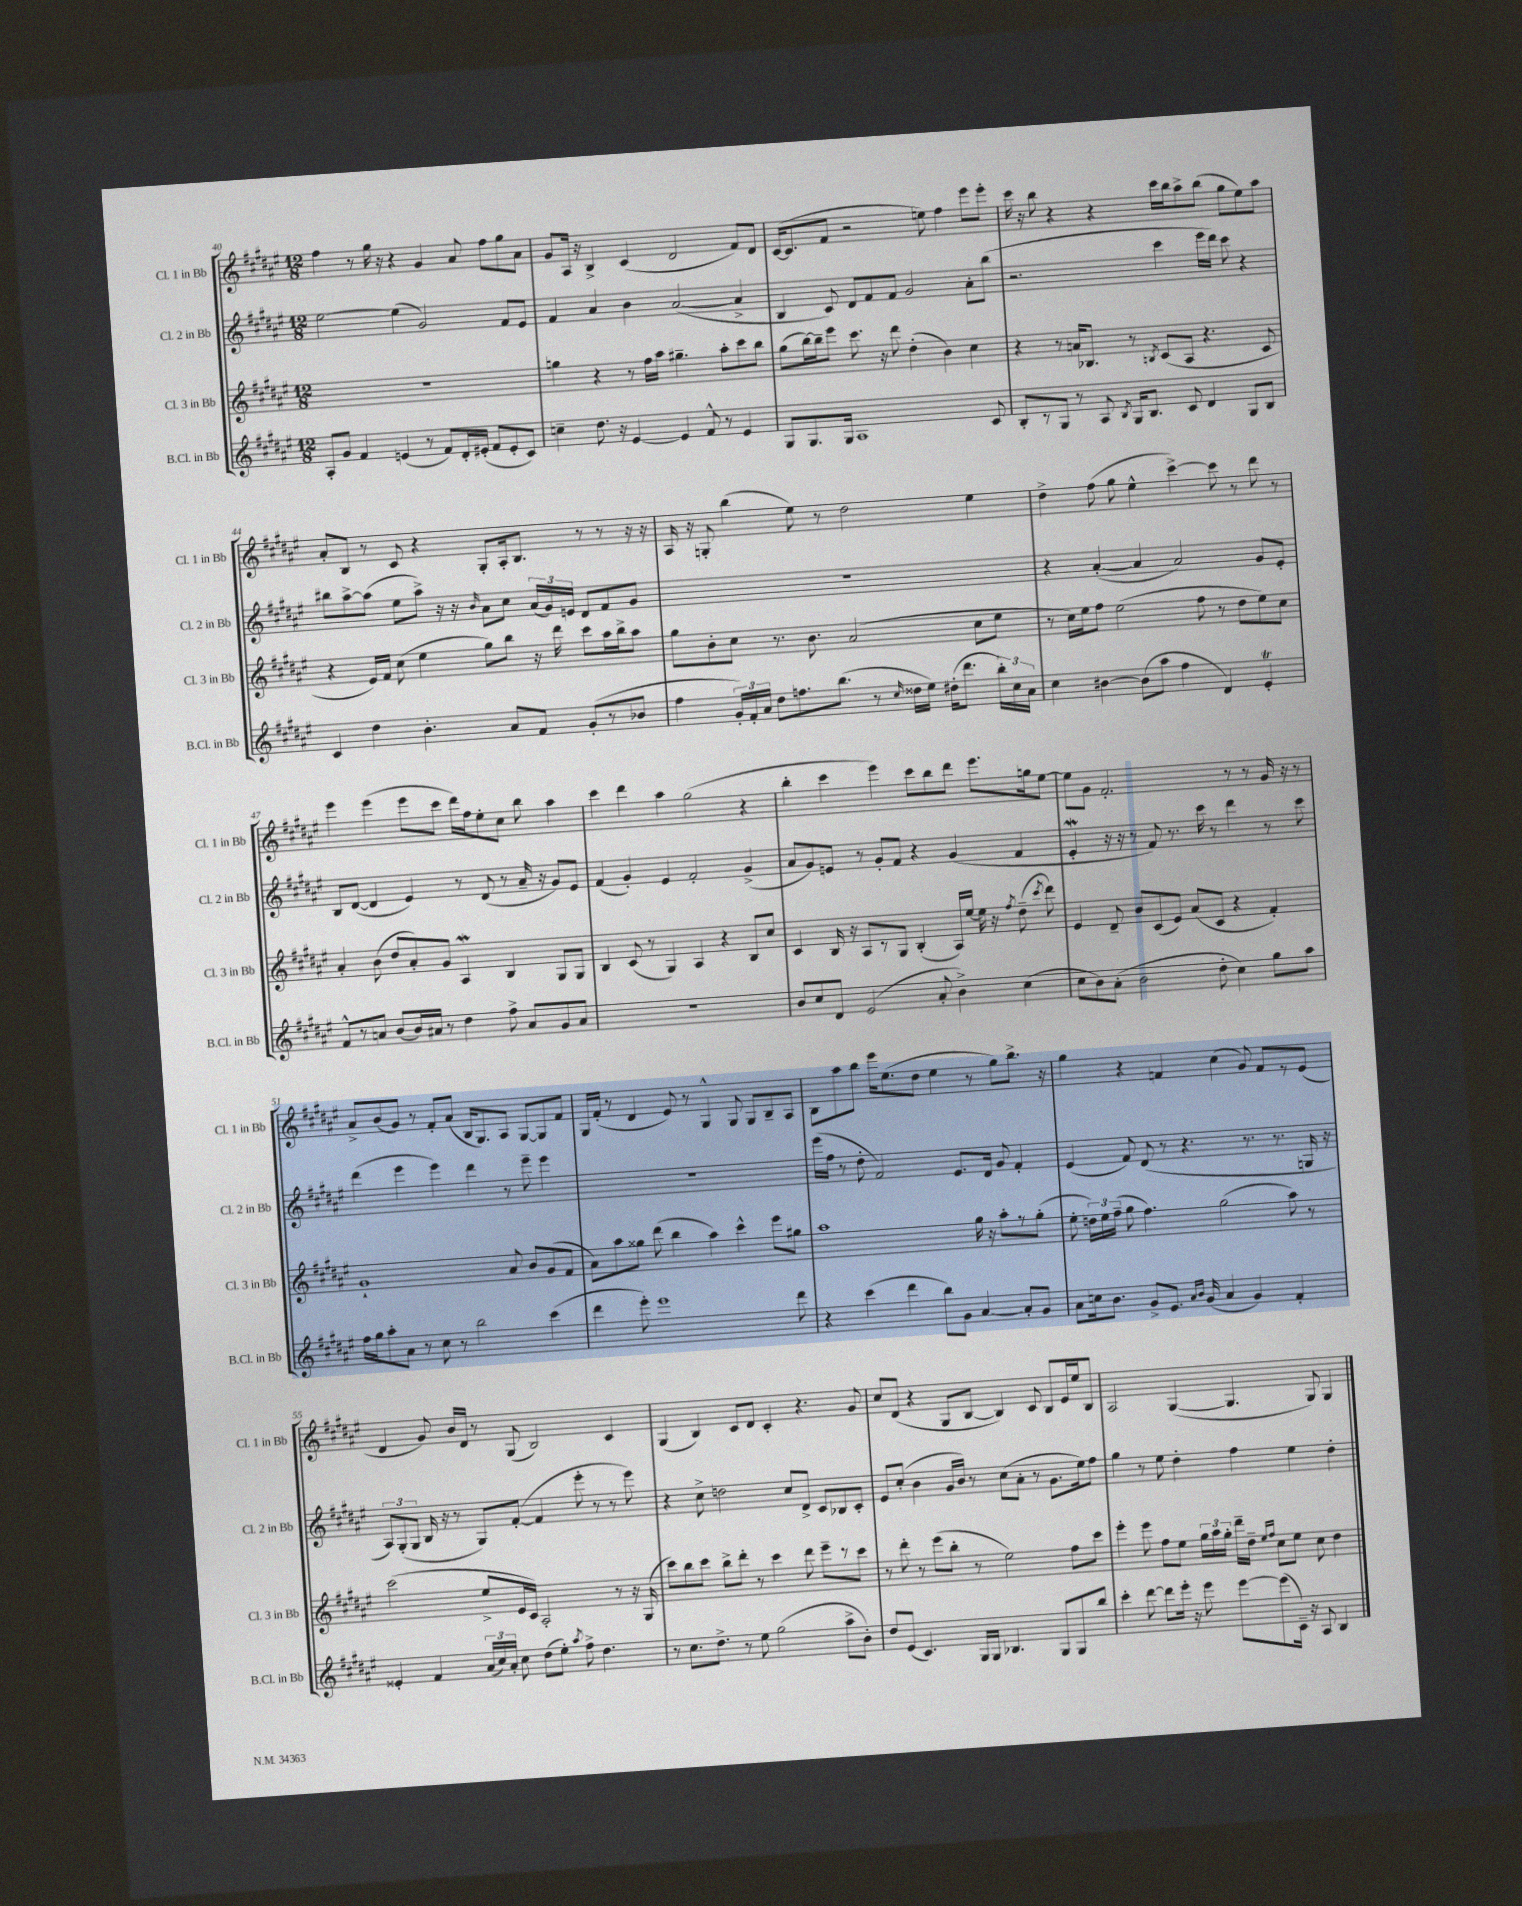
<<
\new StaffGroup <<
\new Staff = "s0" \with { instrumentName = "Cl. 1 in Bb" shortInstrumentName = "Cl. 1 in Bb" } {
    \clef treble \key fis \major \numericTimeSignature \time 12/8
    \autoBeamOff fis''4 r8 gis''16 r16 r4 gis'4 ais'8 fis''8[ gis''8 ais'8] |
    gis'8[ ais16] r16 b4-> cis'4( dis'2 fis'8[) dis'8] |
    cis'16[~( cis'8. fis'8] r2 e''8) fis''4 eis'''8[ eis'''8]-. |
    cis'''16 r16 b''8 r4 r4 cis'''16[ b''16 ais''8-> b''8]( gis''8[ eis''8) ais''8] |
    ais'8[-. b8] r8 cis'8 r4 gis8[-. ais16-. b8.] r8 r8 r16 r16 |
    ais16 r16 g8-. b''4( eis''8) r8 dis''2 eis''4 |
    dis''4-> fis''8( gis''8 eis''4-^ cis'''4~->) cis'''8 r8 dis'''8 r8 |
    eis'''4 eis'''4( eis'''8[ cis'''8] dis'''16[) fis''16 eis''8-. cis''8] b''8 ais''4 |
    cis'''4 dis'''4 ais''4 gis''2( r4 |
    b''4-. cis'''4 eis'''4) cis'''8[ b''8 dis'''8] eis'''8.[ g''16 eis''8]~ |
    eis''8[ gis'8] fis'2.-. r8 r8 gis'16 r16 r8 |
    ais'8[-> b'8( gis'8]) r8 fis'8[-. ais'8]( b16[ gis8.) ais8] gis8[~ gis8 fis'8] |
    gis16[ fis'16]-.( r8 dis'4 eis'8) r8 gis4-^ gis8 gis8[ b8-- ais8] |
    b8[ ais''8 b''8] eis'''16[ eis''8.( dis''8] eis''4 r8 gis''8[) b''8.]-> r16 |
    gis''4 r4 f'4 cis''4( gis'8) f'8[ r8 eis'8]( |
    dis'4 gis'8) b'16[ dis'16] r8 gis8( b2) cis'4 |
    gis4( b4) cis'8[ dis'8] cis'4-. r4. gis'8 |
    cis''8[ dis'8]( r4 gis8[ b8]~ b4) cis'8 b8[ eis'16 eis''16 b8] |
    ais2 gis4~( gis4. gis8) gis4 \bar "|." |
}
\new Staff = "s1" \with { instrumentName = "Cl. 2 in Bb" shortInstrumentName = "Cl. 2 in Bb" } {
    \clef treble \key fis \major \numericTimeSignature \time 12/8
    \autoBeamOff eis''2~ eis''4( gis'2) fis'8[ eis'8] |
    fis'4 ais'4 b'4 ais'2~( ais'4-> |
    b4 cis'8) dis'8[ fis'8 fis'8] gis'2 ais'8[-. b''8]( |
    r2. cis'''4 eis'''16[ dis'''16]) cis'''8 r4 |
    bis''8[ ais''8~-> ais''8]( eis''8[ ais''8]->) r16 r16 \grace { b'16 } ais'8[ cis''8] \tuplet 3/2 { ais'16[( gis'16) e'16] } dis'8[ fis'8 gis'8] |
    R1. |
    r4 ais'4~-.( ais'4 ais'2) gis'8[ eis'8]-. |
    b8[ dis'8]~( dis'4 eis'4) r8 dis'8( r8 ais'16-- r16 gis'8[) eis'8] |
    fis'4( gis'4-.) eis'4 fis'2-. gis'4->( |
    ais'8[ gis'8) e'8] r8 gis'8[-. fis'8] r4 gis'4( fis'4 |
    eis'4-.\mordent r16 r16 r8 fis'8) r8. cis'''16 r8 dis'''4 r8 cis'''8 |
    dis'''4( eis'''4 eis'''4) dis'''4 r8 eis'''8-- eis'''4 |
    R1. |
    eis'''16[( fis''16] r8 dis''8-. fis'2) eis'8.[ dis'16] gis'8 fis'4-. |
    eis'4( fis'8) dis'8( r8 r4. r8. r8. g16 r16 |
    \tuplet 3/2 { ais8[) gis8-.( gis8] } b16 r16 r8 gis8[) fis'8]~-.( fis'4 eis'''8-. r8 r8 eis'''8) |
    r4 cis''8-> d''2 cis''8[ dis'8]-> cis'8[ bes8 cis'8]-. |
    eis'8[ cis''8]-.( b'4 gis'16[ b'16]) r8 cis''8[( ais'8]-. r8 gis'8.[ eis''16) fis''8] |
    gis''4 r8 eis''8 dis''4-. fis''4 eis''4 dis''4-. \bar "|." |
}
\new Staff = "s2" \with { instrumentName = "Cl. 3 in Bb" shortInstrumentName = "Cl. 3 in Bb" } {
    \clef treble \key fis \major \numericTimeSignature \time 12/8
    \autoBeamOff R1. |
    g''4 r4 r8 fis''16[ ais''16] gis''4.-- ais''8[-. cis'''8 b''8] |
    gis''8[( b''16~) b''16-- eis'''8] cis'''8. r16 dis'''8 dis''4-.( b'4) cis''4 |
    r4 r8 a'16[ bes8.] r8 \acciaccatura { b8 } cis'8[( ais8] r4. cis'8 |
    r4 eis'16[) fis'16] cis''8( eis''4 gis''8[) b''8] r16 dis'''16 cis'''8[ ais''16 b''16-> ais''8] |
    gis''8[ b'8-. cis''8] r8. b'8. ais'2( cis''8[ eis''8] |
    r8 cis''16[) eis''16 fis''8] eis''2( fis''8 r8 dis''8[ eis''8) cis''8] |
    ais'4-. b'8( dis''8[ ais'8-.) gis'8] ais4\mordent b4 gis8[ gis8] |
    b4 cis'8( r8 gis4) ais4 r4 b8[ cis''8] |
    cis'4 b16 r16 ais8[ r8 gis8] b4-.( ais16[) eis''16]~ eis''16 r16 \acciaccatura { fis''8 } dis''8--( \acciaccatura { cis'''8 } dis'''8) |
    eis'4 dis'8-- b'8[ cis'8( eis'8]) ais'8[( cis'8] r4 fis'4-.) |
    gis'1-! ais'8 b'8[ gis'8( fis'8] |
    ais'8[) ais''8 gisis''8] dis'''8( b''4 ais''4) cis'''4-^ eis'''8[ gis''8] |
    ais''1 gis''16 r16 ais''8[-. r8 gis''8]-.( |
    eis''8-. \tuplet 3/2 { d''16[) eis''16 fis''16]--( } gis''8 fis''4.) gis''2( ais''8) r8 |
    cis'''2( eis''8[-> eis'16 cis'16]) ais2-. r8 r16 gis16( |
    cis'''8[) b''8 cis'''8] b''8[-> dis'''8]-. r8 cis'''4 dis'''8 eis'''8[-- r8 cis'''8] |
    r8 dis'''8-. r8 eis'''8[( b''8]-. r8 eis''2) fis''8[ cis'''8] |
    eis'''4-. eis'''8 fis''8[ eis''8] \tuplet 3/2 { gis''16[ ais''16 gis''16]-. } dis'''16[-- dis''16]-- \grace { eis''16[ fis''16] } cis''8[ eis''8] cis''8 dis''4 \bar "|." |
}
\new Staff = "s3" \with { instrumentName = "B.Cl. in Bb" shortInstrumentName = "B.Cl. in Bb" } {
    \clef treble \key fis \major \numericTimeSignature \time 12/8
    \autoBeamOff ais8[-. gis'8] fis'4 e'4( r8 fis'8[) dis'16-. eis'16]-.( fis'8[ eis'8-. cis'8]) |
    c''4-- dis''8. r16 eis'4~ eis'4 fis'8-^ r8 eis'4 |
    gis8[ gis8. gis16] ais1 cis'8 |
    b8[-. r8 gis8] r8 ais8 \acciaccatura { b8 } gis16[ b8.] cis'8 dis'4 gis8[ b8] |
    cis'4 dis''4 b'4.-. ais'8[ fis'8] gis'8[-.( r8 bes'8] |
    fis''4 \tuplet 3/2 { gis'16[-.) fis'16-. ais'16] } dis''8[ f''8. b''8.]( r8 \grace { cis''16 } disis''16[ eis''16]) dis''16[-.( dis'''8.] \tuplet 3/2 { b''16[-.) cis''16 ais'16] } |
    cis''4 bis'4~ bis'8[( ais''8] fis''4 dis'4) eis'4-.\trill |
    fis'8[-^ r8 a'8] b'8[( b'16) ais'16] r8 dis''4 fis''8-> ais'8[ gis'8 ais'8] |
    R1. |
    b'8[ cis''8 dis'8] eis'2( ais'8-. b'4->) cis''4( |
    cis''8[ b'8) ais'8]-.( b'2 dis''8-. cis''4) gis''8[ ais''8] |
    fis''16[ gis''16 ais''8-. ais'8] r8 cis''8 r8 b''2 cis'''4( |
    dis'''4 eis'''8-.) eis'''1 dis'''8 |
    r4 cis'''4( dis'''4 b''8[) gis'8] ais'4~ ais'8[-. gis'8] |
    ais'8[ c''16 b'8.] gis'8[-> eis'8.] \grace { ais'16[ b'16] } gis'16( ais'4 gis'4) fis'4-. |
    eisis'4-. fis'4 \tuplet 3/2 { ais'16[( cis''16) ais'16]-. } cis''8 dis''8[( eis''8]-.) \acciaccatura { ais''8 } fis''8-> dis''4. |
    r8 cis''8.[ dis''8.]-> r8 eis''8 gis''2( ais''8[-> b'8]-.) |
    dis''8[ eis'8]( cis'4.) gis16[ gis16] bes4. gis8[ gis8 b''8] |
    cis'''4-. dis'''8~ dis'''8[ eis'''16]-. r16 eis'''8 eis'''8[~ eis'''8( cis'16]--) r16 ais8 b4 \bar "|." |
}
>>
>>
\layout { \context { \Score currentBarNumber = #40 } }
